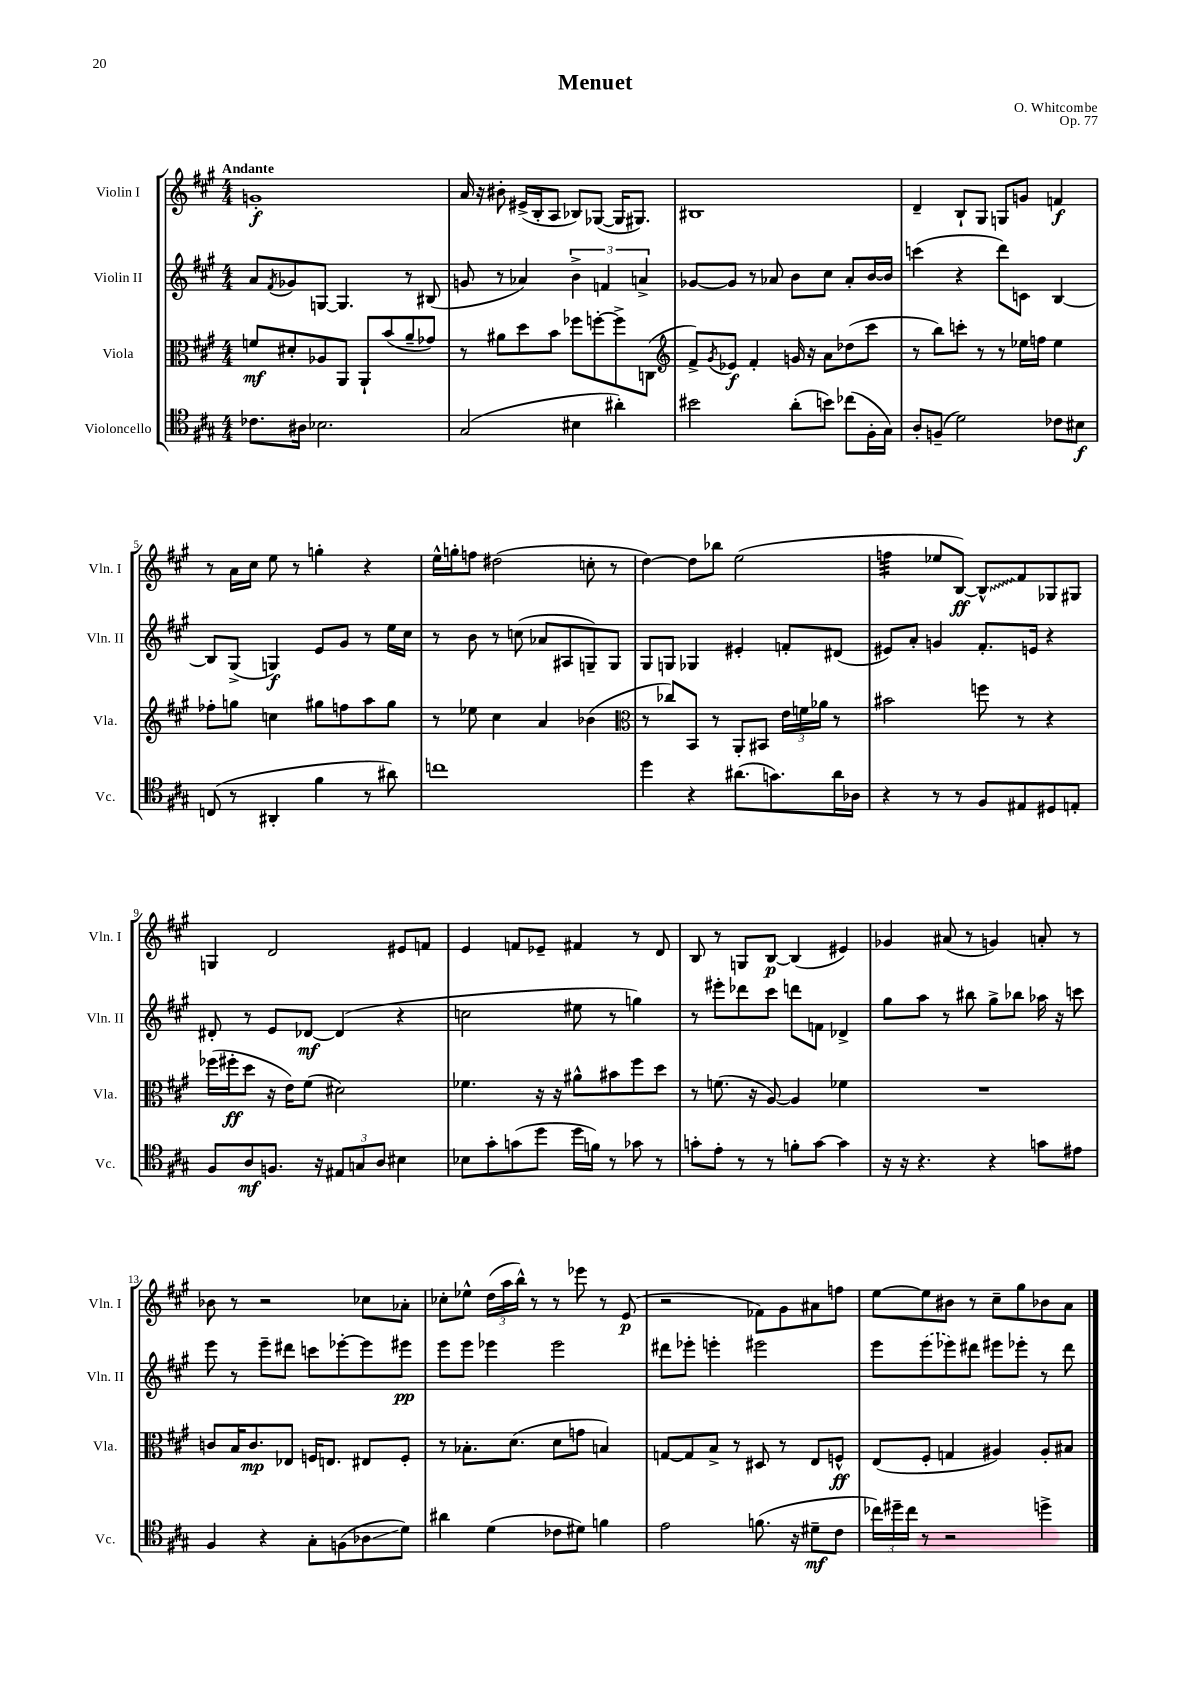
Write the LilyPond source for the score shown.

\header { title = "Menuet" composer = "O. Whitcombe" opus = "Op. 77" }
<<
\new StaffGroup <<
\new Staff = "s0" \with { instrumentName = "Violin I" shortInstrumentName = "Vln. I" } {
    \clef treble \key a \major \numericTimeSignature \time 4/4 \tempo "Andante"
    g'1-.\f |
    a'16 r16 bis'8-. eis'16->( b16-. a8 bes8) ges8~( ges16 gis8.) |
    bis1 |
    d'4-- b8-! gis8 g8 g'8 f'4\f |
    r8 a'16 cis''16 e''8 r8 g''4-. r4 |
    e''16-^ g''16-. f''8 dis''2( c''8-. r8 |
    d''4~) d''8 bes''8 e''2( |
    f''4:32 ees''8 b8~\ff) \once \override Glissando.style = #'zigzag b8-^\glissando fis'8 ges8 gis8 |
    g4 d'2 eis'8 f'8 |
    e'4 f'8 ees'8-- fis'4 r8 d'8 |
    b8 r8 g8 b8~\p b4( eis'4) |
    ges'4 ais'8( r8 g'4) a'8-. r8 |
    bes'8 r8 r2 ces''8 aes'8-. |
    ces''8-. ees''8-^ \tuplet 3/2 { d''16( a''16 b''16-^) } r8 r8 ees'''8 r8 e'8\p( |
    r2 fes'8) gis'8 ais'8 f''8 |
    e''8~ e''8 bis'8 r8 cis''8-- gis''8 bes'8 a'8 \bar "|." |
}
\new Staff = "s1" \with { instrumentName = "Violin II" shortInstrumentName = "Vln. II" } {
    \clef treble \key a \major \numericTimeSignature \time 4/4
    a'8 \acciaccatura { fis'8 } ges'8 g8~ g4. r8 bis8( |
    g'8 r8 aes'4) \tuplet 3/2 { b'4-> f'4 a'4-> } |
    ges'8~ ges'8 r8 aes'8 b'8 cis''8 aes'8-. b'16~ b'16 |
    c'''4( r4 d'''8) c'8 b4~ |
    b8 gis8->( g4\f) e'8 gis'8 r8 e''16 cis''16 |
    r8 b'8 r8 c''8( aes'8 ais8 g8--) g8 |
    gis8 g8 ges4 eis'4-. f'8-. dis'8( |
    eis'8) a'8-. g'4 fis'8.-. e'16 r4 |
    dis'8-. r8 e'8 des'8~\mf des'4( r4 |
    c''2 eis''8 r8 g''4) |
    r8 eis'''8-. des'''8 cis'''8 d'''8 f'8 des'4-> |
    gis''8 a''8 r8 bis''8 gis''8-> bes''8 aes''16 r16 c'''8 |
    e'''8 r8 e'''8-- dis'''8 c'''8 ees'''8~-. ees'''8 eis'''8\pp |
    e'''8 e'''8 ees'''4 ees'''2 |
    dis'''8 ees'''8-. e'''4-. eis'''2 |
    e'''8 \once \slurDashed e'''8( ees'''8) dis'''8 eis'''8 ees'''8-. r8 dis'''8 \bar "|." |
}
\new Staff = "s2" \with { instrumentName = "Viola" shortInstrumentName = "Vla." } {
    \clef alto \key a \major \numericTimeSignature \time 4/4
    f'8\mf dis'8-. aes8 a,8 a,8-! b'8( a'8-- ges'8) |
    r8 ais'8 d''8 b'8 fes''8 f''8~-. f''8-> c8( |
    \clef treble fis'8->) \acciaccatura { gis'8 } ees'8\f fis'4-. g'16 r16 a'8 des''8( cis'''8 |
    r8 b''8) c'''8-. r8 r8 ees''16 f''16 ees''4 |
    fes''8-. g''8 c''4 gis''8 f''8 a''8 gis''8 |
    r8 ees''8 cis''4 a'4 bes'4( |
    \clef alto r8 ces''8) b,8 r8 a,8-. bis,8 \tuplet 3/2 { e'16 f'16 aes'16 } r8 |
    bis'2 f''8 r8 r4 |
    fes''16( fis''16-.\ff d''8 r16 e'16) fis'8( dis'2) |
    fes'4. r16 r16 ais'8-^ bis'8 fis''8 d''8 |
    r8 f'8.( r16 a8~) a4 fes'4 |
    R1 |
    c'8 b16 c'8.\mp ees8 f16 e8. eis8 f8-. |
    r8 bes8.-. d'8.( d'8 g'8 b4) |
    g8~ g8 b8-> r8 dis8 r8 e8 f8-^\ff |
    e8( fis8-. g4 ais4) ais8-. bis8 \bar "|." |
}
\new Staff = "s3" \with { instrumentName = "Violoncello" shortInstrumentName = "Vc." } {
    \clef tenor \key a \major \numericTimeSignature \time 4/4
    ces'8. ais16 bes2. |
    gis2( bis4 ais'4-.) |
    bis'2 a'8-.( b'8) ces''8( fis16-. gis16) |
    a8-. f8--( d'2) ces'8 bis8\f |
    c8( r8 ais,4-. fis'4 r8 ais'8) |
    c''1 |
    d''4 r4 ais'8.( g'8.) ais'16 aes16 |
    r4 r8 r8 fis8 eis8 dis8 e8-. |
    fis8 a8\mf f8. r16 \tuplet 3/2 { eis8 g8 a8 } bis4 |
    bes8 gis'8-. g'8( d''8 d''16 f'16) r8 ges'8 r8 |
    g'8-. e'8-. r8 r8 f'8-. g'8~ g'4 |
    r16 r16 r4. r4 g'8 eis'8 |
    fis4 r4 gis8-. f8( aes8\glissando d'8) |
    ais'4 d'4( ces'8 dis'8) f'4 |
    e'2 f'8.( r16 dis'8--\mf cis'8 |
    \tuplet 3/2 { ces''16) dis''16-- ces''16 } r8 r2 d''4-> \bar "|." |
}
>>
>>
